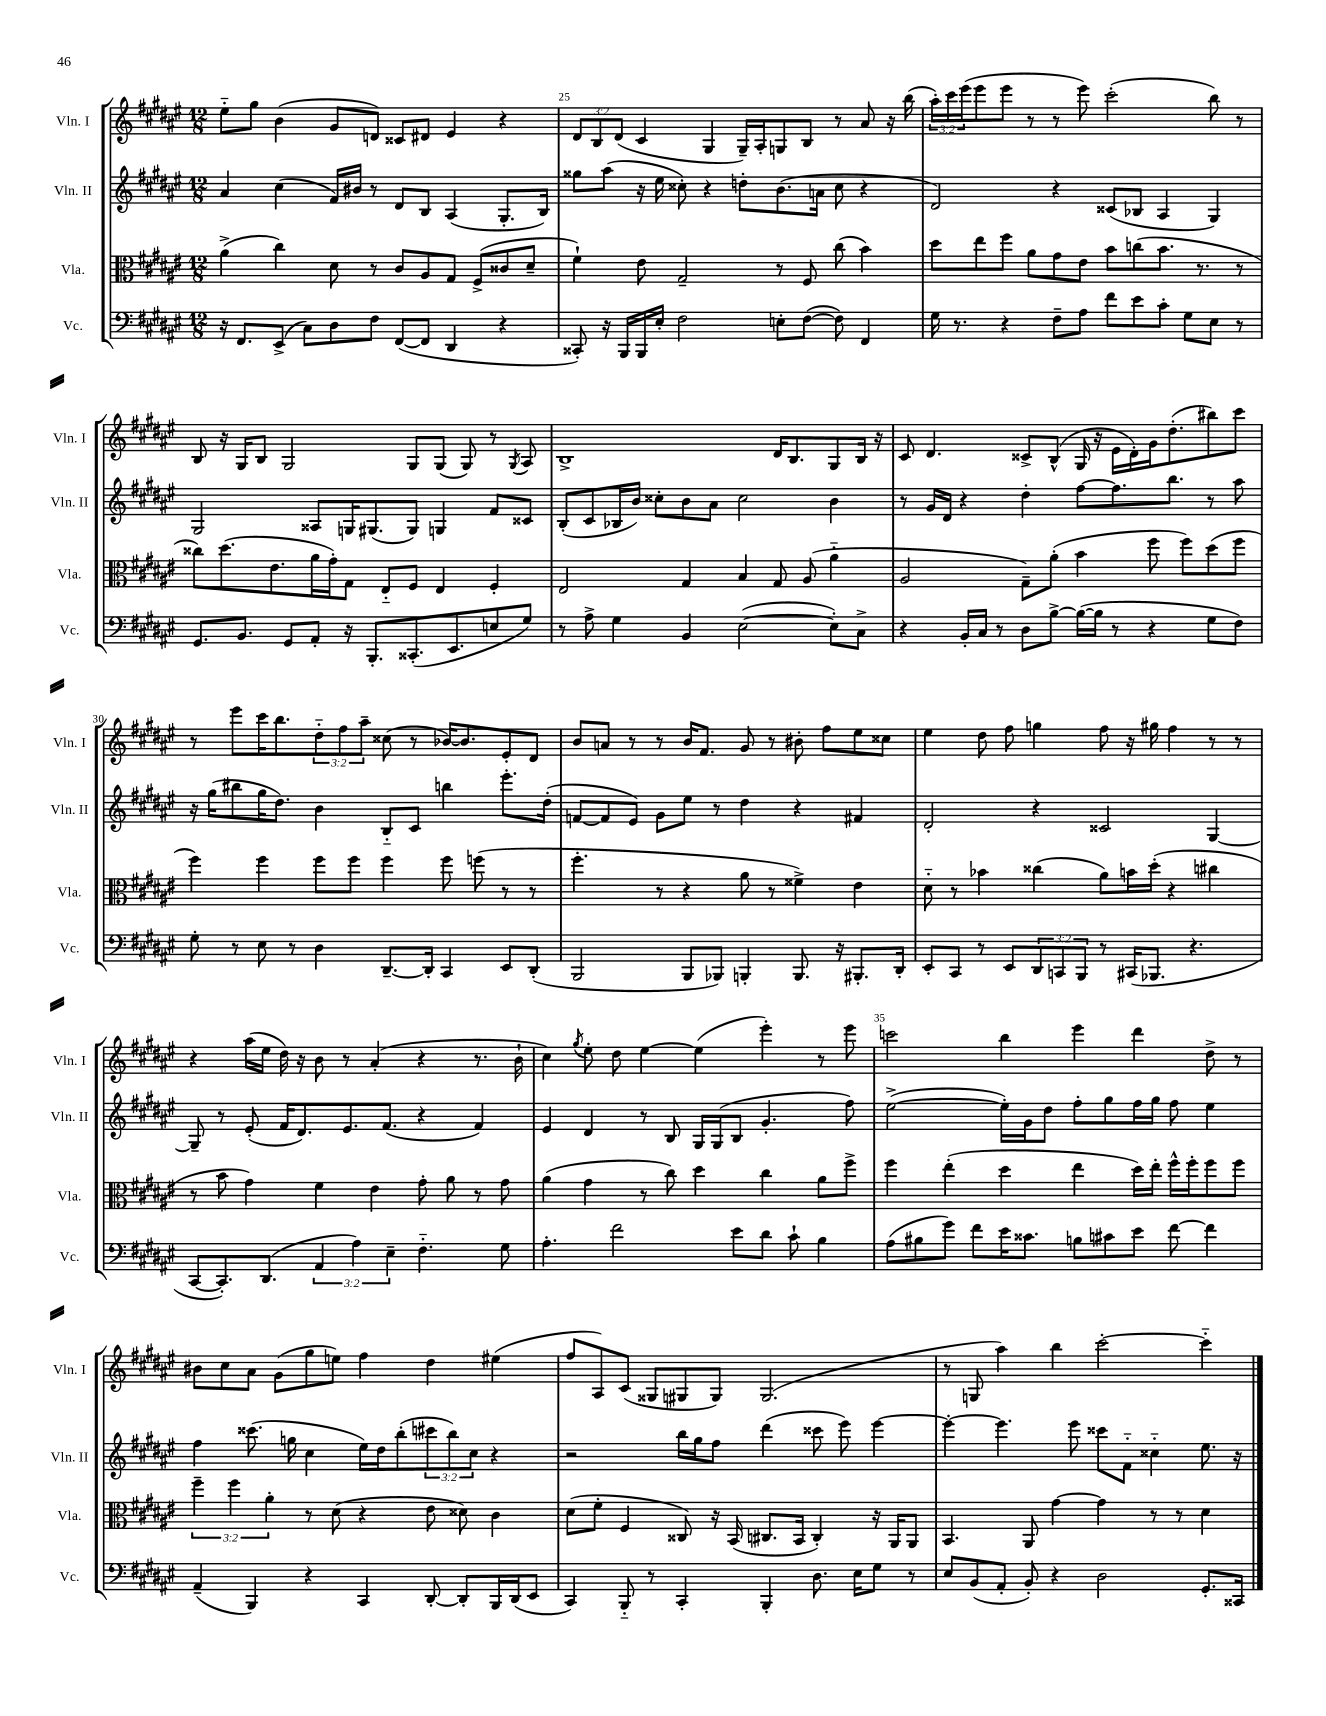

**kern	**kern	**kern	**kern
*staff4	*staff3	*staff2	*staff1
*clefF4	*clefC3	*clefG2	*clefG2
*k[f#c#g#d#a#e#]	*k[f#c#g#d#a#e#]	*k[f#c#g#d#a#e#]	*k[f#c#g#d#a#e#]
*M12/8	*M12/8	*M12/8	*M12/8
16r	(4a#^	4a#	8ee#'~
8.FF#	.	.	.
.	.	.	8gg#
(8EE#^	4cc#)	(4cc#	(4b
8C#)	.	.	.
8D#	8d#	16f#)	8g#
.	.	16b#	.
8F#	8r	8r	8d)
([8FF#	8c#	8d#	8c##
8FF#]	8A#	8B	8d#
4DD#	8G#	(4A#	4e#
.	(8F#^	.	.
4r	8c##	8.G#'	4r
.	8d#~	.	.
.	.	16B)	.
=	=	=	=
8CC##')	4f#`)	8gg##	12d#
.	.	.	12B
16r	.	(8aa#	.
.	.	.	(12d#
16BBB	.	.	.
16BBB	8e#	16r	4c#
16E#'	.	16ee#	.
2F#	2G#~	8cc##')	.
.	.	4r	4G#
.	.	8dd'	16G#~)
.	.	.	16A#'
8E'	8r	(8.b	8G
([8F#	8F#	.	8B
.	.	16a	.
8F#])	(8cc#	8cc##	8r
4FF#	4b)	4r	8a#
.	.	.	16r
.	.	.	(16bb
=	=	=	=
16G#	8dd#	2d#)	24aa#')
.	.	.	24ccc#
8.r	.	.	.
.	.	.	(24eee#
.	8ee#	.	8eee#
4r	8ff#	.	8eee#
.	8a#	.	8r
8F#~	8g#	4r	8r
8A#	8e#	.	8eee#)
8f#	8b	(8c##	(2ccc#'
8e#	(8cc	8B-	.
8c#'	8.b	4A#	.
8G#	.	.	.
.	8.r	.	.
8E#	.	4G#)	8bb)
8r	8r	.	8r
=	=	=	=
8.GG#	8cc##)	2G#	8B
.	(8.dd#	.	16r
8.BB	.	.	16G#
.	.	.	8B
.	8.e#	.	.
8GG#	.	.	2G#
8AA#'	16a#	8A##	.
.	16g#')	.	.
16r	8G#	16G	.
8.BBB'	.	(8.G#	.
.	8E#'~	.	.
(8.CC##'	8F#	8G#)	8G#
.	4E#	4G	(8G#
8.EE#	.	.	.
.	.	.	8G#)
8E	4F#'	8f#	8r
.	.	.	8qG#
8G#)	.	8c##	8A#
=	=	=	=
8r	2E#	(8B'	1B^
8A#^	.	8c#	.
4G#	.	16B-	.
.	.	16b)	.
.	.	8cc##'	.
4BB	4G#	8b	.
.	.	8a#	.
([2E#	4B	2cc##	.
.	8G#	.	16d#
.	.	.	8.B
.	(8A#	.	.
8E#'])	4a#'~	4b	8G#
8C#^	.	.	16B
.	.	.	16r
=	=	=	=
4r	2A#	8r	8c#
.	.	16g#	4.d#
.	.	16d#	.
16BB'	.	4r	.
16C#	.	.	.
8r	.	.	.
8D#	8G#~)	4dd#'	8c##^
[8B^	(8a#'	.	(8B^^
(16B_	4b	[8ff#	16G#
16B]	.	.	16r
8r	.	8.ff#]	16e#
.	.	.	16d#')
4r	8ff#	.	16g#
.	.	8.bb	(8.dd#'
.	8ff#)	.	.
8G#	(8dd#	8r	8bb#)
8F#)	8ff#	8aa#	8ccc#
=	=	=	=
8G#'	4ff#)	16r	8r
.	.	(16gg#	.
8r	.	8bb#	8eee#
8E#	4ff#	16gg#	16ccc#
.	.	8.dd#)	8.bb
8r	.	.	.
4D#	8ff#	4b	12dd#'~
.	.	.	12ff#
.	8ff#	.	.
.	.	.	12aa#~
[8.DD#~	4ff#	8B'~	(8cc##
.	.	8c#	8r
16DD#']	.	.	.
4CC#	8ff#	4bb	[16b-)
.	.	.	8.b-]
.	(8ff	.	.
8EE#	8r	8.eee#'	8e#'
(8DD#'	8r	.	8d#
.	.	(16dd#'	.
=	=	=	=
2BBB	4.ff#'	[8f	8b
.	.	8f]	8a
.	.	8e#)	8r
.	8r	8g#	8r
8BBB	4r	8ee#	16b
.	.	.	8.f#
8BBB-)	.	8r	.
4BBB'	8a#	4dd#	8g#
.	8r	.	8r
8.BBB	4f##^)	4r	8b#'
.	.	.	8ff#
16r	.	.	.
8.BBB#'	4e#	4f#	8ee#
.	.	.	8cc##
16DD#'	.	.	.
=	=	=	=
8EE#'	8d#'~	2d#'	4ee#
8CC#	8r	.	.
8r	4b-	.	8dd#
8EE#	.	.	8ff#
12DD#	(4cc##	4r	4gg
12CC	.	.	.
12BBB	.	.	.
8r	8a#)	2c##	8ff#
(16CC#	16b	.	16r
8.BBB-	(16dd#'	.	16gg#
.	4r	.	4ff#
4.r	.	.	.
.	4cc#	[4G#	8r
.	.	.	8r
=	=	=	=
[8CC#	8r	8G#~]	4r
8.CC#'])	8b	8r	.
.	4g#)	(8e#'	(16aa#
(8.DD#	.	.	16ee#
.	.	16f#	16dd#)
.	.	8.d#)	16r
6AA#	4f#	.	8b
.	.	8.e#	8r
6A#)	.	.	.
.	4e#	.	(4a#'
.	.	(8.f#	.
6E#~	.	.	.
4.F#'~	8g#'	4r	4r
.	8a#	.	.
.	8r	4f#)	8.r
8G#	8g#	.	.
.	.	.	16b`
=	=	=	=
4.A#'	(4a#	4e#	4cc#)
.	.	.	8qgg#
.	4g#	4d#	8ee#'
2f#	.	.	8dd#
.	8r	8r	[4ee#
.	8cc#)	8B	.
.	4dd#	16G#	(4ee#]
.	.	(16G#	.
8e#	.	8B	.
8d#	4cc#	4.g#'	4eee#')
8c#`	.	.	.
4B	8a#	.	8r
.	8ff#^	8ff#)	8eee#
=	=	=	=
(8A#	4ff#	([2ee#^	2ccc
8B#	.	.	.
8g#)	(4ee#'	.	.
8f#	.	.	.
16e#	4dd#	16ee#'])	4bb
8.c##	.	16g#	.
.	.	8dd#	.
8B	4ee#	8ff#'	4eee#
8c#	.	8gg#	.
8e#	16dd#)	16ff#	4ddd#
.	16ee#'	16gg#	.
[8f#	16ff#^^	8ff#	.
.	16ff#'	.	.
4f#]	8ff#	4ee#	8dd#^
.	8ff#	.	8r
=	=	=	=
(4AA#~	6ff#~	4ff#	8b#
.	.	.	8cc#
.	6ff#	.	.
4BBB)	.	(8.ccc##	8a#
.	6a#'	.	.
.	.	.	(8g#
.	.	16gg	.
4r	8r	4cc#	8gg#
.	(8d#	.	8ee)
4CC#	4r	16ee#)	4ff#
.	.	16dd#	.
.	.	(8bb'	.
[8DD#'	8e#	12ccc#	4dd#
.	.	12bb)	.
8DD#']	8d##)	.	.
.	.	12cc#	.
16BBB	4c#	4r	(4ee#
(16DD#	.	.	.
8EE#	.	.	.
=	=	=	=
4CC#)	(8d#	2r	8ff#
.	8f#'	.	8A#)
8BBB'~	4F#	.	(8c#
8r	.	.	8G##
4CC#'	8C##)	16bb	8G#
.	.	16gg#	.
.	16r	8ff#	8G#)
.	(16BB	.	.
4BBB'	8.C#	(4ddd#	(2.G#
.	16BB	.	.
8.D#	4C#')	8ccc##	.
.	.	8eee#)	.
16E#	.	.	.
8G#	16r	[4eee#	.
.	16AA#	.	.
8r	8AA#	.	.
=	=	=	=
8E#	4.BB	4eee#'_	8r
(8BB	.	.	8G
8AA#'	.	4.eee#]	4aa#)
8BB')	8AA#	.	.
4r	[4g#	.	4bb
.	.	8eee#	.
2D#	4g#]	8ccc##	[2ccc#'
.	.	8f#'~	.
.	8r	4cc##'~	.
.	8r	.	.
8.GG#'	4d#	8.ee#	4ccc#'~]
16CC##	.	16r	.
==	==	==	==
*-	*-	*-	*-
